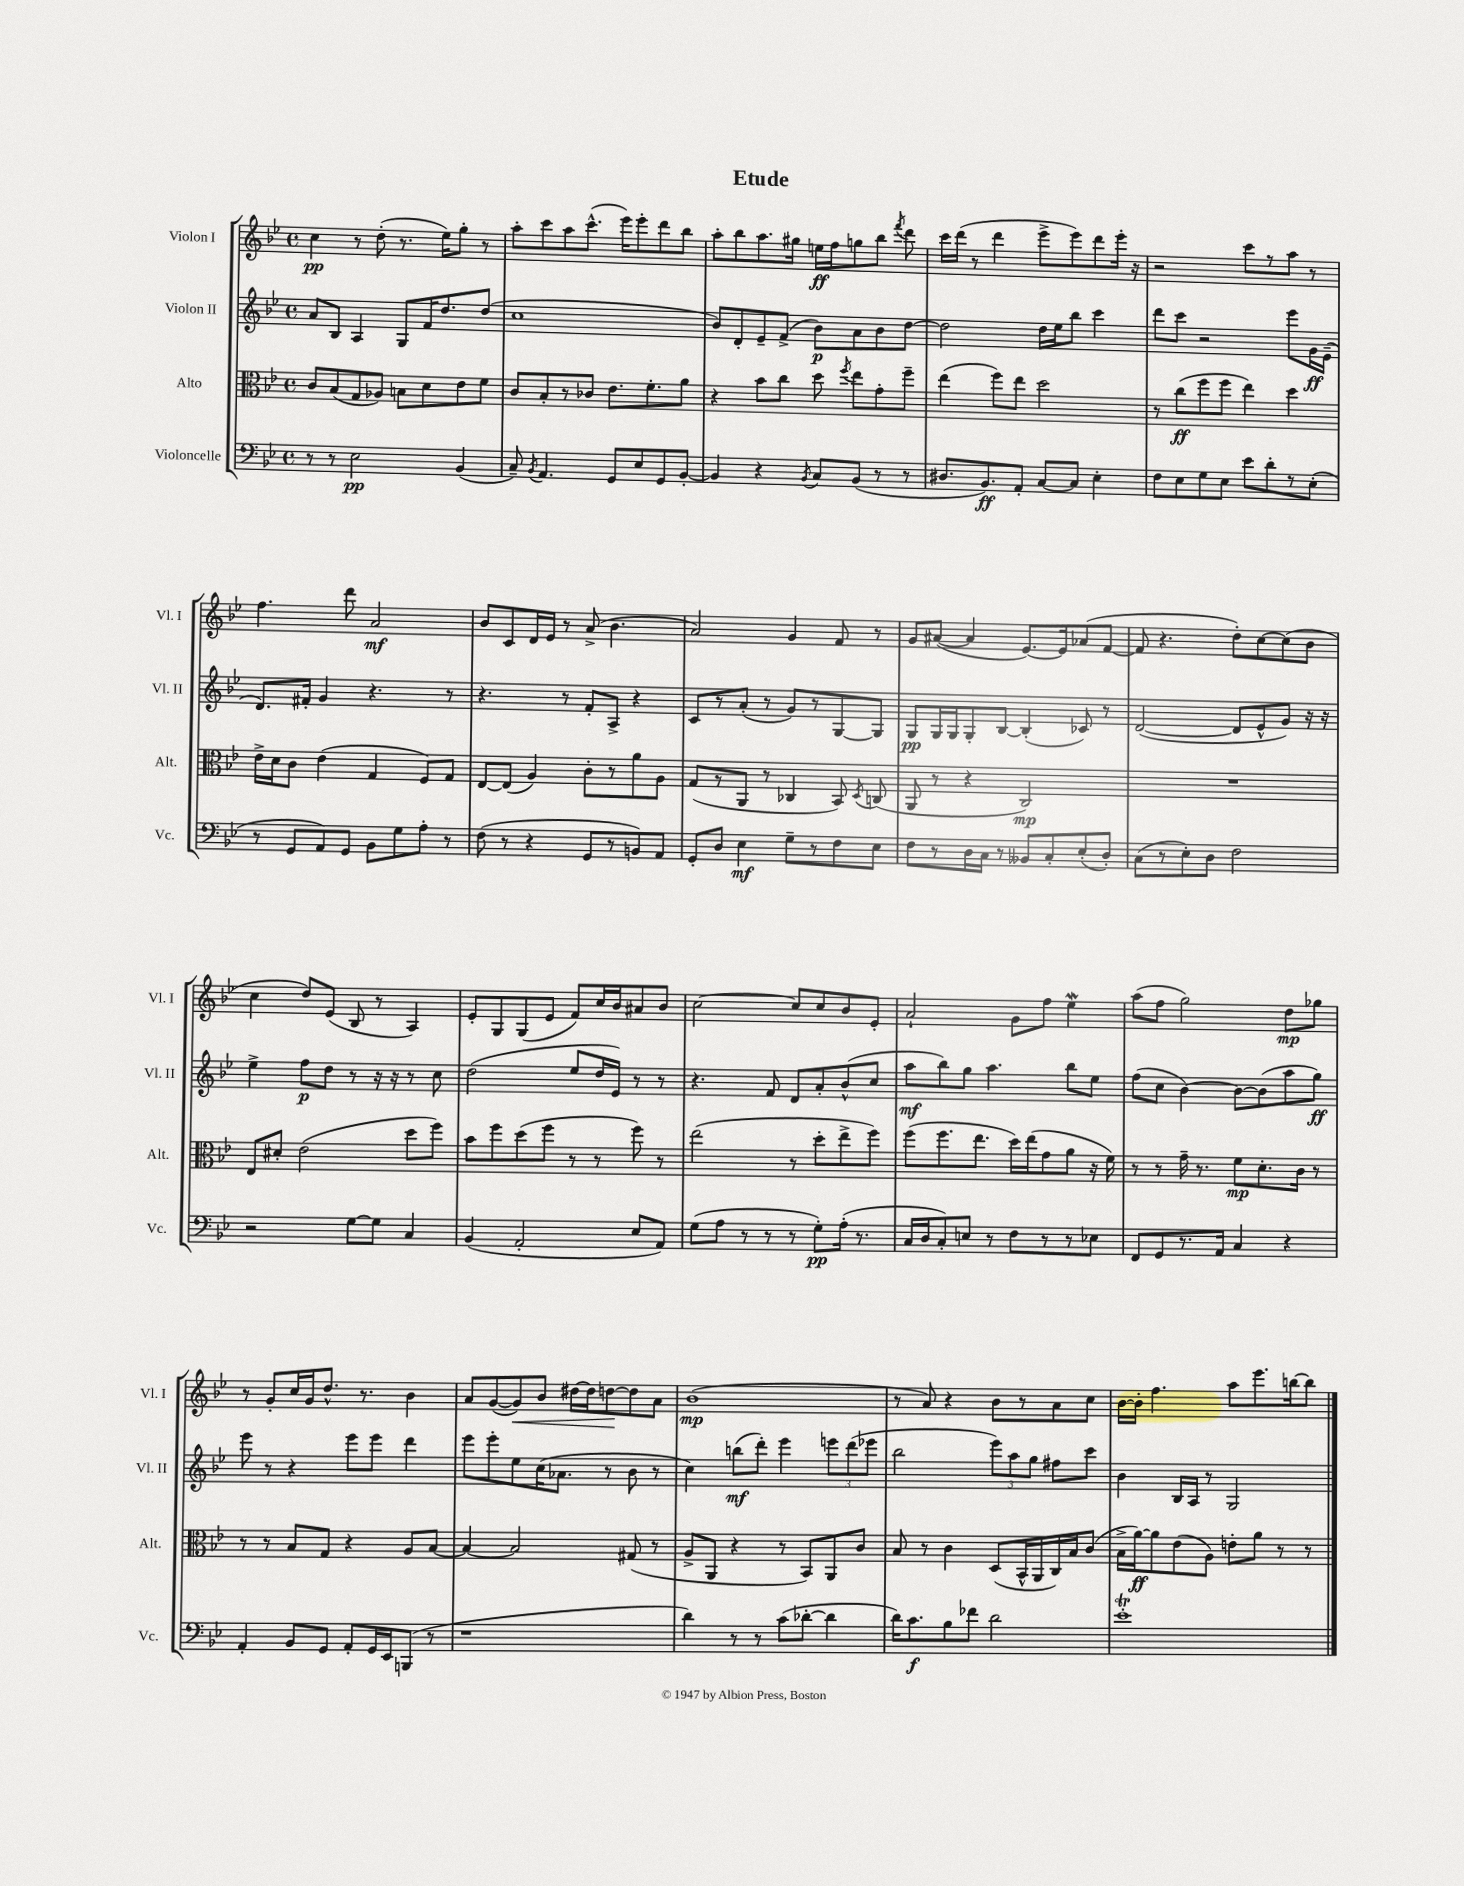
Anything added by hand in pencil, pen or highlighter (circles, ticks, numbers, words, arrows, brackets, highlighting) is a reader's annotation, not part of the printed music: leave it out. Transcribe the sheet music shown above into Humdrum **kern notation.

**kern	**kern	**kern	**kern
*staff4	*staff3	*staff2	*staff1
*clefF4	*clefC3	*clefG2	*clefG2
*k[b-e-]	*k[b-e-]	*k[b-e-]	*k[b-e-]
*M4/4	*M4/4	*M4/4	*M4/4
*met(c)	*met(c)	*met(c)	*met(c)
8r	8c	8a	4cc
8r	(8B-	8B-	.
2E-	8G	4A	8r
.	8A-)	.	(8dd'
.	8B	8G	8.r
.	8d	16f	.
.	.	8.dd	16ee-)
(4BB-	8e-	.	8gg'
.	8f	(8dd	8r
=	=	=	=
8C~)	8c	1cc	8aa'
8qBB-	.	.	.
4.AA	8B-'	.	8ccc
.	8r	.	8aa
.	8c-	.	(8.ccc^^
8GG	8.e-	.	.
.	.	.	16eee-)
8E-	.	.	8eee-'
.	8.f'	.	.
8GG	.	.	8ddd
[8BB-'	8a	.	8bb-
=	=	=	=
4BB-]	4r	8b-)	8aa'
.	.	8d'	8bb-
4r	8b-	8e-~	8.aa
.	8cc	(8f^	.
.	.	.	16gg#
8qBB-	.	.	.
8C	8dd	8b-)	16ee
.	.	.	16ff
.	8qff	.	.
(8BB-	8ee-	8a	8gg
8r	8g'	8b-	8bb-
.	.	.	8qfff
8r	8ff~	[8dd	8ddd
=	=	=	=
8.D#	(4ee-	2dd]	16ccc
.	.	.	(16ddd
.	.	.	8r
8.BB-)	.	.	.
.	8ff)	.	4ddd
8AA'	8ee-	.	.
[8C	2dd	16dd	8eee-^
.	.	16ee-	.
8C]	.	8bb-	8eee-)
4E-'	.	4ccc	8ddd
.	.	.	16eee-'
.	.	.	16r
=	=	=	=
8F	8r	8ddd	2r
8E-	(8cc	8ccc	.
8G	8ff	2r	.
8E-	8ff	.	.
8e-	4ee-)	.	8ccc
8d'	.	.	8r
8r	4dd	8eee-	8aa
(8E-'	.	16g	8r
.	.	(16e-~	.
=	=	=	=
8r	16e-^	8.d)	4.ff
.	16d	.	.
8GG	8c	.	.
.	.	16f#'	.
8AA)	(4e-	4g	.
8GG	.	.	8ddd
8BB-	4G	4.r	2a
8G	.	.	.
8A'	8F)	.	.
8r	8G	8r	.
=	=	=	=
(8F	[8E-	4.r	8b-
8r	(8E-]	.	8c
4r	4A)	.	16d
.	.	.	16e-
.	.	8r	8r
8GG	8c'	8f'	(8a^
8r	8r	8A^	4.b-
8BB)	8a	4r	.
8AA	8A	.	.
=	=	=	=
8GG'	(8G	8c	2a)
8D	8r	8r	.
4E-	8AA	(8a'	.
.	8r	8r	.
8G~	4C-	8g)	4g
8r	.	8r	.
8F	8BB-)	[8G	8f
.	8qD	.	.
8E-	(8C	8G]	8r
=	=	=	=
8F	8AA	8G	8g
8r	8r	16G	([8a#
.	.	16G	.
16D	4r	8G'	4a#]
16C	.	.	.
8r	.	[8B-	.
8BB--	2C)	(4B-']	[8.e-)
8C'	.	.	.
.	.	.	16e-]
(8E-'	.	8c-)	(8a-
8D')	.	8r	[8f
=	=	=	=
(8C	1r	([2d	8f]
8r	.	.	4.r
8E-')	.	.	.
8D	.	.	.
2F	.	8d]	8dd')
.	.	8e-^^	[8cc
.	.	8g)	(8cc]
.	.	16r	8b-
.	.	16r	.
=	=	=	=
2r	8E-	4ee-^	4cc
.	8d#'	.	.
.	(2e-	8ff	8dd)
.	.	8dd	(8e-
[8G	.	8r	8B-
8G]	.	16r	8r
.	.	16r	.
4C	8dd	8r	4A)
.	8ff)	8cc	.
=	=	=	=
(4BB-	8b-	(2dd	8e-'
.	8ff	.	8G
2AA'	(8dd	.	(8G
.	8ff	.	8e-
.	8r	8ee-	8f)
.	8r	16dd	16cc
.	.	16e-)	16b-
8E-	8ff)	8r	8a#
8AA)	8r	8r	8b-
=	=	=	=
(8G	(2ee-	4.r	[2cc
8A	.	.	.
8r	.	.	.
8r	.	8f	.
8r	8r	8d	8cc]
8G')	8dd'	8a'	8cc
(16A'	8ee-^	(8b-^^	8b-
8.r	.	.	.
.	8ff)	8cc	8e-'
=	=	=	=
16C	(8ff	8aa	2a`
16D	.	.	.
8C')	8.ff	8bb-)	.
8E	.	8gg	.
.	8.ee-	.	.
8r	.	4.aa	.
8F	16dd)	.	8g
.	(16ee-	.	.
8r	8g	.	8ff
8r	8a	8bb-	4ee-
8E-	16r	8ee-	.
.	16f)	.	.
=	=	=	=
8FF	8r	(8ff	(8aa
8GG	8r	8cc	8ff
8.r	16g~	[4b-)	2gg)
.	8.r	.	.
16AA	.	.	.
4C	8f	8b-_	.
.	8.d'	(8b-]	.
4r	.	8aa	8dd
.	16c	.	.
.	8r	8gg)	8gg-
=	=	=	=
4AA'	8r	8eee-	8r
.	8r	8r	8g'
8BB-	8B-	4r	16cc
.	.	.	16g
8GG	8G	.	8.dd^^
8AA'	4r	8eee-	.
.	.	.	8.r
16GG	.	8eee-	.
16EE-	.	.	.
(8BBB	8A	4ddd	4b-
8r	[8B-	.	.
=	=	=	=
1r	4B-_	8eee-	8a
.	.	8eee-'	([8g
.	2B-]	8ee-	8g])
.	.	(16cc	8b-
.	.	8.a-	.
.	.	.	[16dd#
.	.	.	16dd#]
.	.	8r	[8dd
.	(8G#	8b-	8dd]
.	8r	8r	8a
=	=	=	=
4d)	8A^	4cc)	(1b-
.	8AA	.	.
8r	4r	(8bb	.
8r	.	8ddd')	.
(8c	8r	4eee-	.
[8d-'	8BB-)	.	.
4d-]	8AA	12eee	.
.	.	(12ddd	.
.	8c	.	.
.	.	12eee-	.
=	=	=	=
16d)	8B-	2bb-	8r
8.c	.	.	.
.	8r	.	8a)
8B-	4c	.	4r
8f-	.	.	.
2d	(8D	12eee-)	8b-
.	.	12aa	.
.	16BB-^^	.	8r
.	.	12gg	.
.	16AA	.	.
.	16C)	8ff#	8a
.	16B-	.	.
.	(8c	8ccc	8cc
=	=	=	=
1e-'	16B-^	4b-	[16b-
.	[16a)	.	16b-']
.	8a]	.	4.ff
.	(8e-	16B-	.
.	.	16A	.
.	8A)	8r	.
.	8e'	2G	8aa
.	8a	.	8.eee-
.	8r	.	.
.	.	.	[16bb
.	8r	.	8bb]
==	==	==	==
*-	*-	*-	*-
